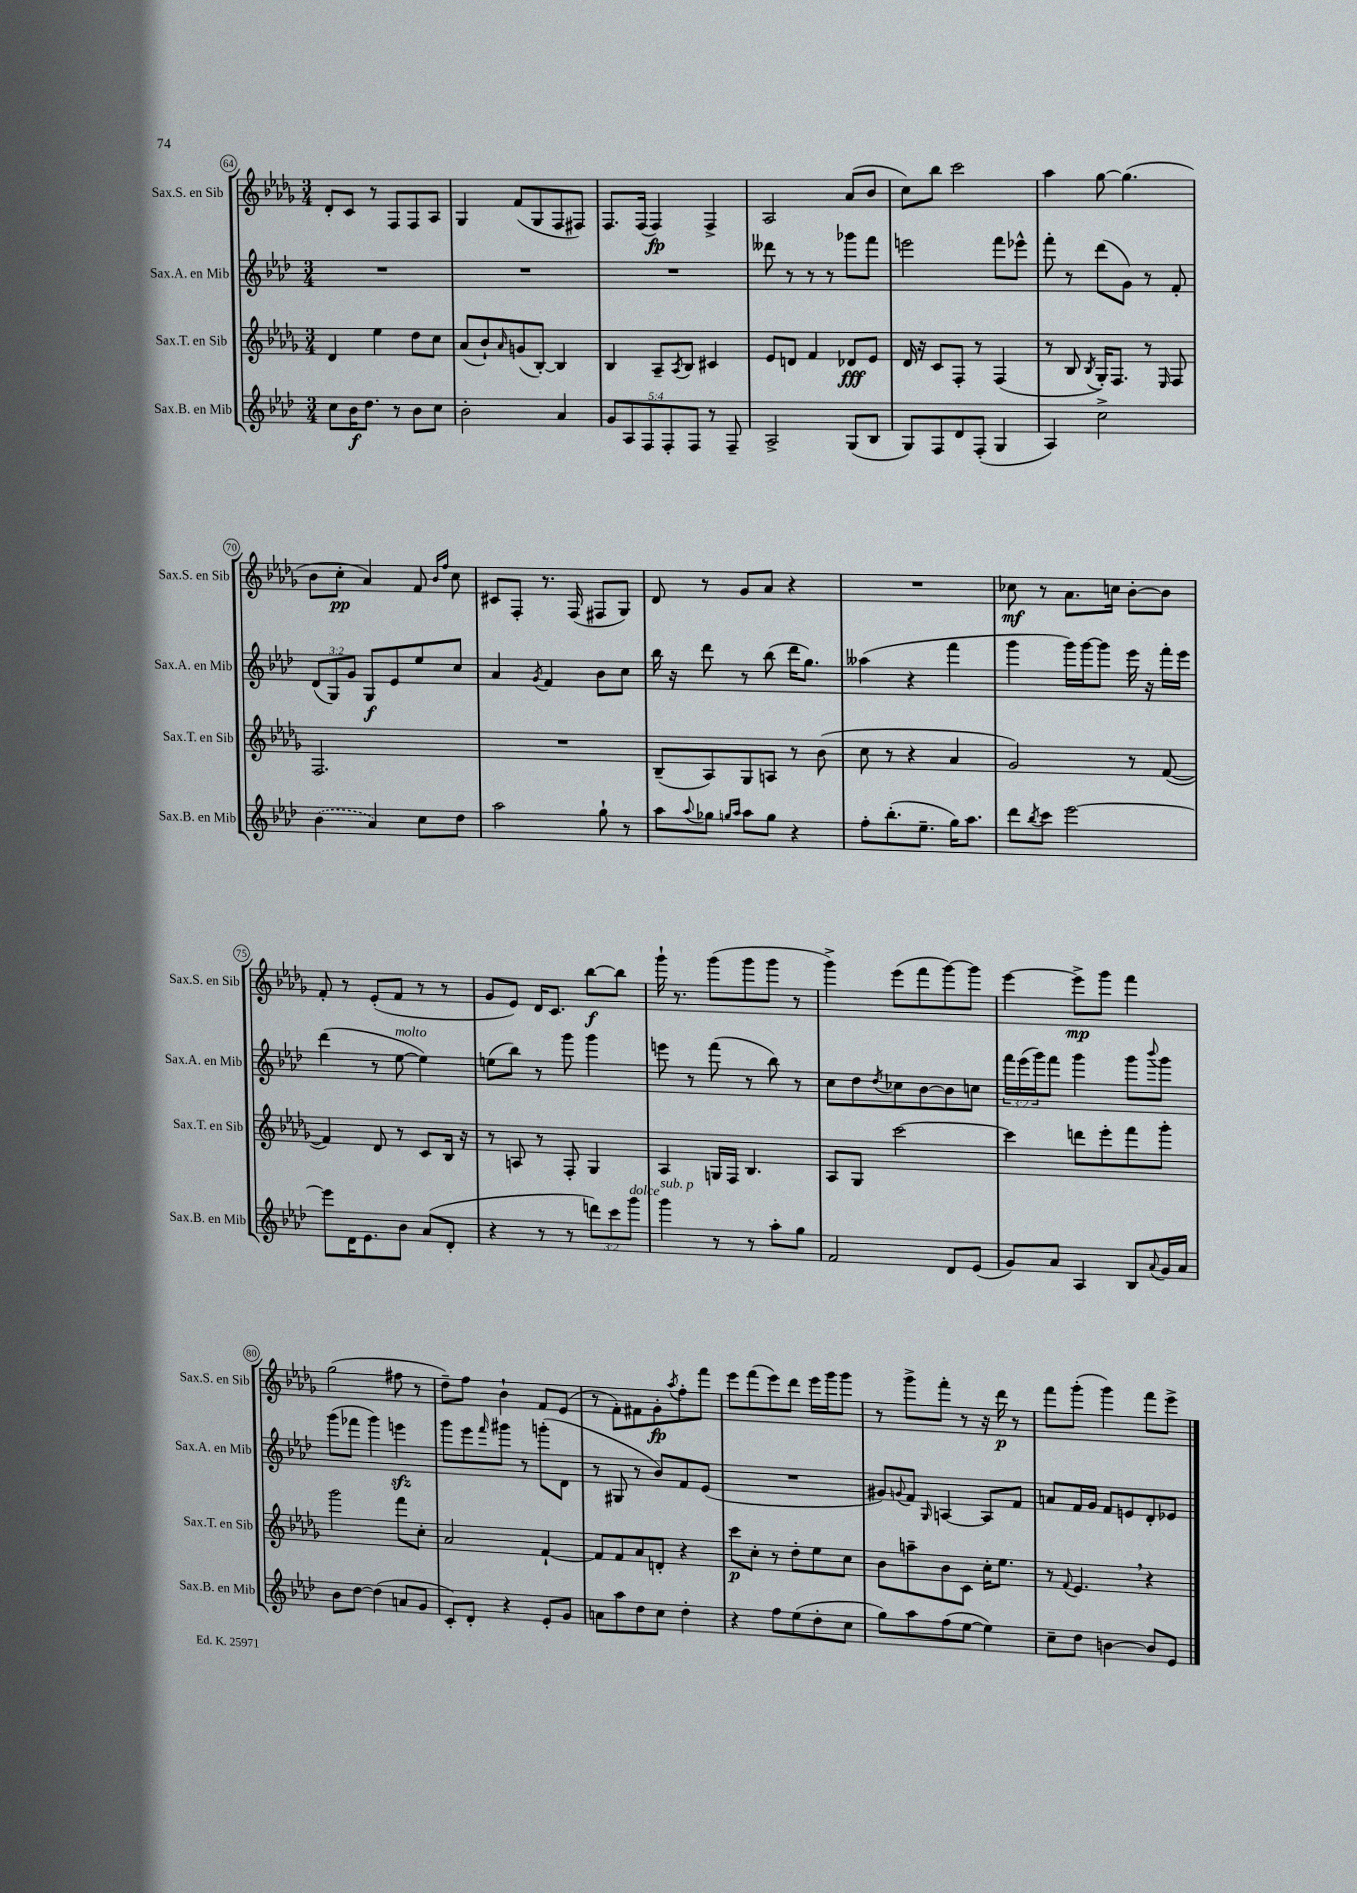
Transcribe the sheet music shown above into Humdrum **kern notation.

**kern	**kern	**kern	**kern
*staff4	*staff3	*staff2	*staff1
*clefG2	*clefG2	*clefG2	*clefG2
*k[b-e-a-d-]	*k[b-e-a-d-g-]	*k[b-e-a-d-]	*k[b-e-a-d-g-]
*M3/4	*M3/4	*M3/4	*M3/4
8cc	4d-	2.r	8d-'
16b-	.	.	8c
8.dd-	.	.	.
.	4ee-	.	8r
8r	.	.	8F
8b-	8dd-	.	8F
8cc	8cc	.	8A-
=	=	=	=
2b-'	(8a-	2.r	4G-
.	8b-`)	.	.
.	16qqa-	.	.
.	(8g	.	(8f
.	[8B-')	.	8G-
4a-	4B-]	.	8F
.	.	.	8F#)
=	=	=	=
10g	4B-	2.r	8.F
10A-	.	.	.
.	.	.	(16F
10F	.	.	.
.	8A-~	.	4F)
10F'	.	.	.
.	8qA-	.	.
.	8B-	.	.
10F	.	.	.
8r	4c#	.	4F^
8F~	.	.	.
=	=	=	=
2A-^	8e-	8ddd--	2A-
.	8d	8r	.
.	4f	8r	.
.	.	8r	.
(8G	8d-	8ggg-	(8a-
8B-	8e-	8fff	8b-
=	=	=	=
8G)	16d-	2eee	8cc)
.	16r	.	.
8F	8c	.	8bb-
8d-	8F'	.	2ccc
(8F'	8r	.	.
4G	(4F	8fff	.
.	.	8eee-^^	.
=	=	=	=
4A-)	8r	8fff'	4aa-
.	8B-	8r	.
.	8qB-	.	.
2cc^	16G-')	(8ddd-	[8gg-
.	8.F	.	.
.	.	8g)	(4.gg-]
.	8r	8r	.
.	16qqE-	.	.
.	8F	8f'	.
=	=	=	=
(4b-	2.F	(12d-	8b-
.	.	12G)	.
.	.	.	8cc'
.	.	12g	.
4a-)	.	8G	4a-)
.	.	8e-	.
8cc	.	8ee-	8f
.	.	.	16qqb-
.	.	.	16qqff
8dd-	.	8cc	8cc
=	=	=	=
2aa-	2.r	4a-	8c#
.	.	.	8F'
.	.	8qg	.
.	.	4f	8.r
.	.	.	(16F
8gg`	.	8b-	8F#
8r	.	8cc	8G-)
=	=	=	=
8aa-	(8B-~	16bb-	8d-
.	.	16r	.
8qqaa-	.	.	.
8gg-	8A-)	8ddd-	8r
16qqgg	.	.	.
16qqaa-	.	.	.
8aa-	8G-	8r	8g-
8gg	8A	(8bb-	8a-
4r	8r	16ddd-	4r
.	.	8.gg)	.
.	(8b-	.	.
=	=	=	=
8ff'	8cc	(4aa--	2.r
(8.bb-'	8r	.	.
.	4r	4r	.
8.ee-~	.	.	.
16gg)	4a-	4fff	.
8.aa-	.	.	.
=	=	=	=
8ddd-	2g-)	4ggg	8cc-
8qbb-	.	.	.
8ccc	.	.	8r
[2eee-	.	16ggg)	8.a-
.	.	[16ggg	.
.	.	8ggg]	.
.	.	.	16cc
.	8r	16eee-	[8b-'
.	.	16r	.
.	([8f	16fff'	8b-]
.	.	16eee-	.
=	=	=	=
8eee-]	4f])	(4ddd-	8f'
16d-	.	.	8r
8.e-	.	.	.
.	8d-	8r	(8e-'
8b-	8r	[8ee-	8f
(8a-	8c	4ee-])	8r
8d-'	16B-	.	8r
.	16r	.	.
=	=	=	=
4r	8r	(8ee	8g-
.	8A	8bb-)	8e-)
8r	8r	8r	16d-
.	.	.	8.c
8r	8F'	8ggg	.
12ddd)	4G-	4ggg	[8bb-
12ccc	.	.	.
.	.	.	8bb-]
12ggg	.	.	.
=	=	=	=
4ggg	4A-	8eee	16ggg-`
.	.	.	8.r
.	.	8r	.
8r	16G	(8fff	(8ggg-
.	16F	.	.
8r	4.B-	8r	8ggg-
8aa-'	.	8bb-)	8ggg-
8gg	.	8r	8r
=	=	=	=
2f	8A-	8cc	4ggg-^)
.	8G-	8dd-	.
.	.	8qdd-	.
.	[2ccc	8cc-	(8eee-
.	.	[8b-	8fff
8d-	.	8b-]	[8ggg-)
(8e-	.	8cc	8ggg-]
=	=	=	=
8g)	4ccc]	24fff	[4eee-
.	.	(24eee-	.
.	.	24ggg)	.
8a-	.	8fff	.
4A-	8ddd	4ggg	8eee-^]
.	8eee-'	.	8ggg-
8B-	8fff	8ggg	4fff
8qqa-	.	8qqbbb-	.
16g	8ggg-'	8ggg	.
16a-	.	.	.
=	=	=	=
8b-	2ggg-	(8ggg	(2gg-
[8dd-	.	8fff-	.
(4dd-]	.	4ggg)	.
8a	8fff	4eee	8ff#
8g	8cc'	.	8r
=	=	=	=
8c')	2a-	8ggg	8dd-~)
8d-'	.	8eee-	8ff
.	.	16qqfff	.
4r	.	8ggg#	4b-`
.	.	8r	.
8e-'	[4f`	(8ggg'	8f
8g	.	8d-	(8e-
=	=	=	=
8a	8f]	8r	8r
8aa-	8f	8G#	8f')
8dd-	8a-	8r	8f#
8cc	8d'	8b-)	8g-'
.	.	.	8qaa-
4dd-'	4r	8f	8ff'
.	.	(8e-	8fff
=	=	=	=
4r	8ccc	2.r	8eee-
.	8cc'	.	(8fff
8ff	8r	.	8eee-)
(8ee-	8dd-'	.	8ddd-
8dd-'	8ee-	.	16eee-
.	.	.	16ggg-
8cc	8cc	.	8ggg-
=	=	=	=
8gg)	8b-	8g#)	8r
.	.	8qqg	.
8aa-	8aa~	8f	8ggg-^
.	.	16qqG	.
(8ff	8b-	[4A	8fff'
[8ee-	8c	.	8r
4ee-])	16cc'	8A]	16r
.	8.ee-	.	16ddd-
.	.	8f	8r
=	=	=	=
8cc~	8r	8a	8fff
.	8qqf	.	.
8dd-	4.e-	16f	(8ggg-'
.	.	16g	.
[4b	.	8f	4ggg-)
.	.	8e	.
8b]	4r	8d-'	8fff
8e-	.	8e-	8eee-^
==	==	==	==
*-	*-	*-	*-
